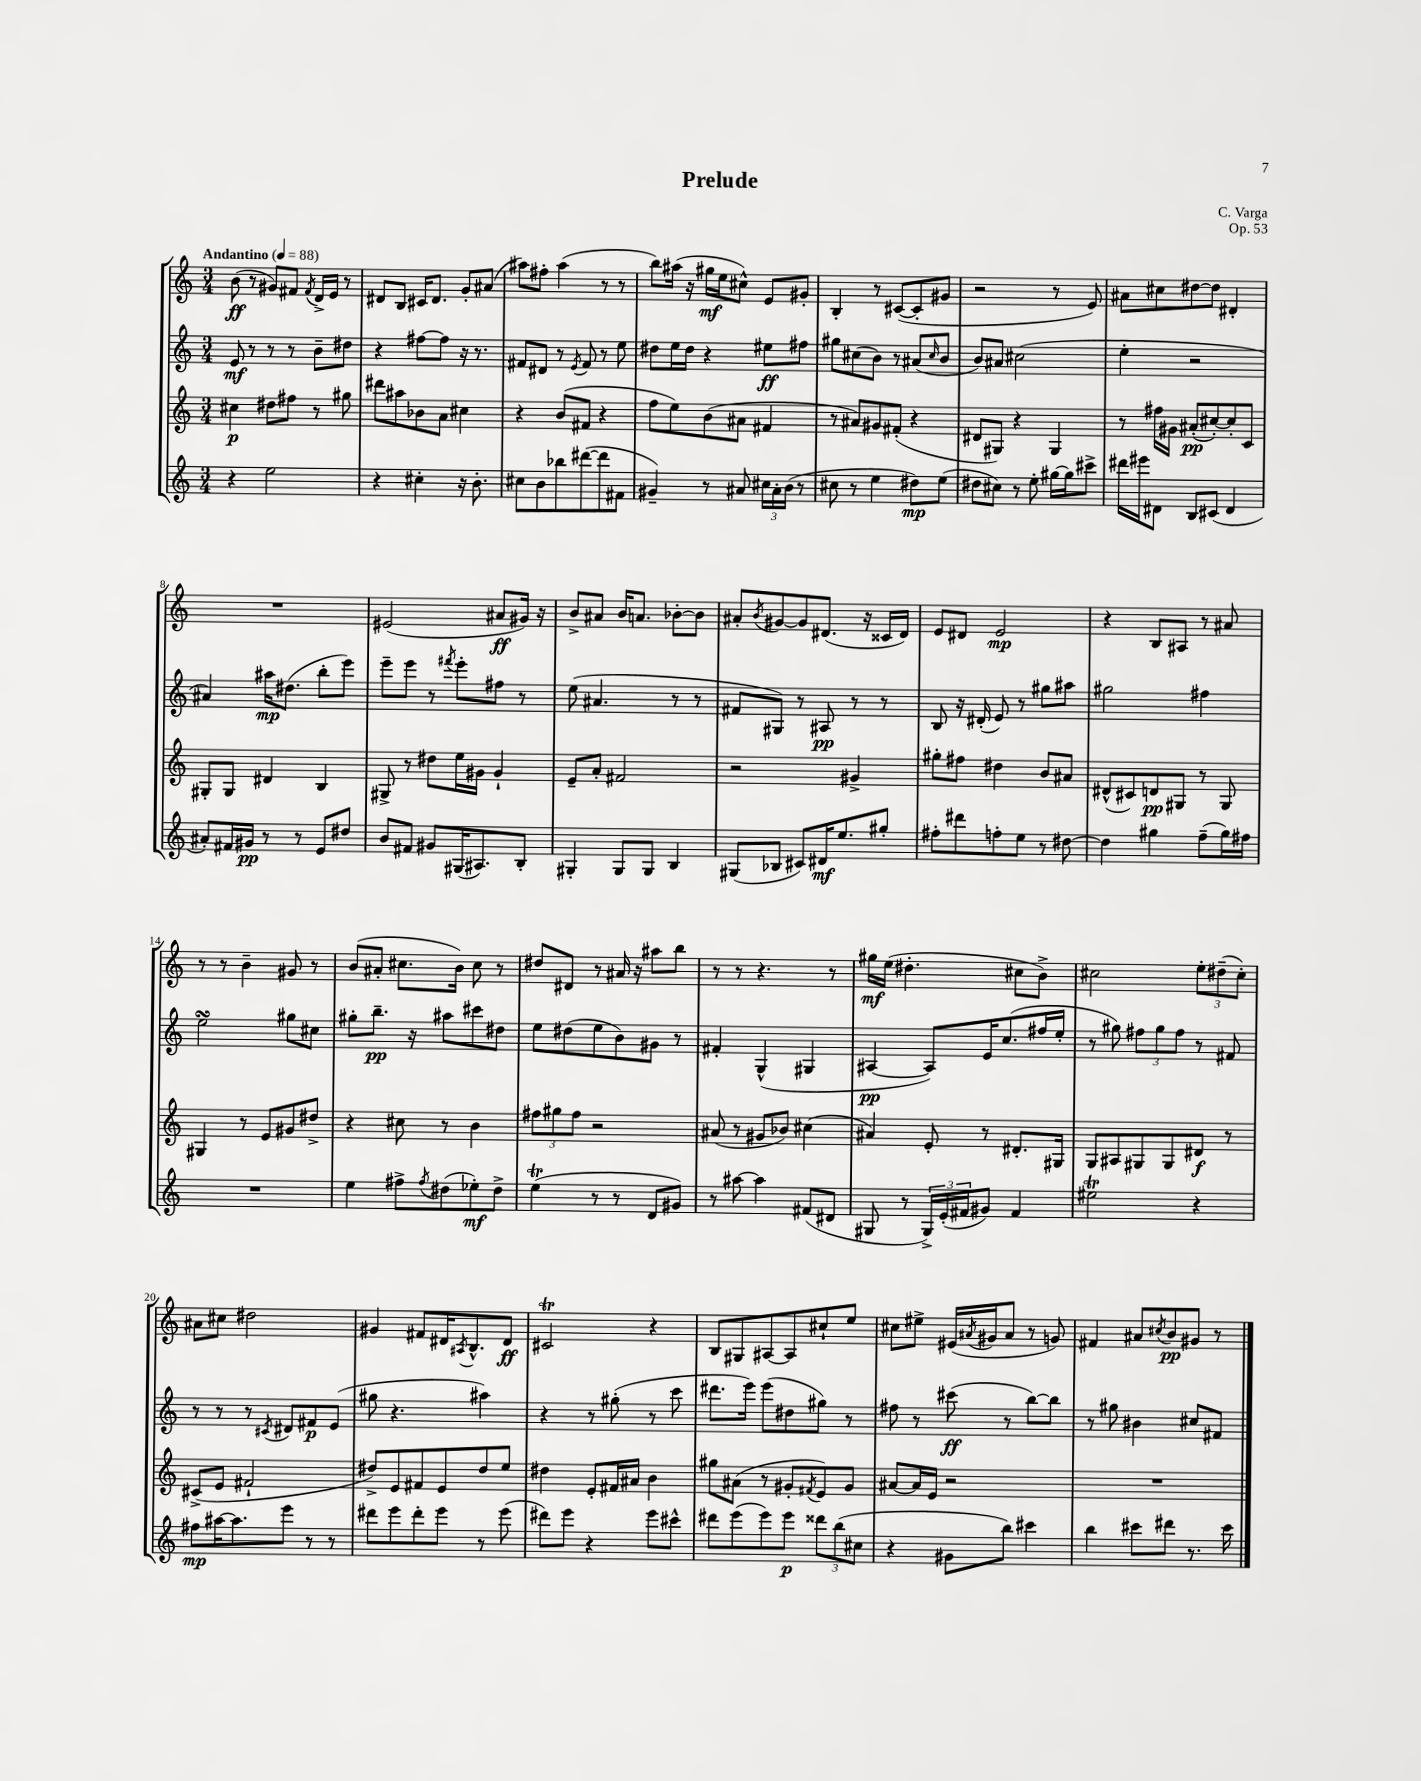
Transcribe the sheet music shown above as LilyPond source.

\header { title = "Prelude" composer = "C. Varga" opus = "Op. 53" }
<<
\new StaffGroup <<
\new Staff = "s0" {
    \clef treble \key c \major \numericTimeSignature \time 3/4 \tempo "Andantino" 4 = 88
    b'8\ff( r8 gis'8) fis'8 \acciaccatura { fis'8 } d'16-> e'16 r8 |
    dis'8 b8 cis'16 dis'8. g'8-. ais'8( |
    ais''8) fis''8-. ais''4( r8 r8 |
    b''8) ais''16( r16 gis''16\mf e''16 cis''8-^) e'8 gis'8-. |
    b4-. r8 cis'8~( cis'8-. gis'8 |
    r2 r8 e'8) |
    ais'8 cis''8 dis''8~ dis''8 dis'4-. |
    R2. |
    eis'2( ais'8\ff gis'16) r16 |
    b'8-> ais'8 b'16 a'8. bes'8~-. bes'8 |
    ais'8-. \acciaccatura { b'8 } gis'8~ gis'8 dis'8.( r16 cisis'16 dis'16) |
    e'8 dis'8 e'2\mp |
    r4 b8 ais8 r8 ais'8 |
    r8 r8 b'4-- gis'8 r8 |
    b'8( ais'8-. cis''8. b'16) cis''8 r8 |
    dis''8 dis'8 r8 ais'16 r16 ais''8 b''8 |
    r8 r8 r4. r8 |
    gis''16\mf e''16( dis''4.-. cis''8 b'8->) |
    cis''2 \tuplet 3/2 { e''8-. dis''8--( cis''8-.) } |
    ais'8 cis''8 dis''2 |
    gis'4 fis'8 dis'16 \acciaccatura { ais8 } b8.-^ dis'8\ff |
    cis'2\trill r4 |
    b8 gis8 ais8~ ais8 cis''8-! e''8 |
    cis''8 eis''8-> eis'16( \acciaccatura { ais'8 } gis'16 ais'8 r8 g'8) |
    fis'4 ais'8 \acciaccatura { cis''8 } b'8\pp gis'8 r8 \bar "|." |
}
\new Staff = "s1" {
    \clef treble \key c \major \numericTimeSignature \time 3/4
    e'8\mf r8 r8 r8 b'8-- dis''8 |
    r4 fis''8~ fis''8 r16 r8. |
    fis'8 dis'8 r8 \acciaccatura { e'8 } fis'8 r8 e''8 |
    dis''8 e''16 dis''16 r4 eis''8\ff fis''8 |
    gis''8 cis''8( b'8) r8 ais'8( \grace { cis''16 } b'8 |
    b'8) ais'8 cis''2( |
    e''4-. r2 |
    ais'4) ais''16\mp dis''8.( b''8-. e'''8) |
    e'''8-- e'''8 r8 \acciaccatura { fis'''8 } e'''8-. fis''8 r8 |
    e''8( ais'4. r8 r8 |
    fis'8 gis8) r8 ais8\pp r8 r8 |
    b8 r16 dis'16-.( e'8) r8 gis''8 ais''8 |
    gis''2 fis''4 |
    e''2\turn gis''8 cis''8 |
    gis''8-. b''8.--\pp r16 ais''8 cis'''8 dis''8 |
    e''8 dis''8( e''8 b'8) gis'8 r8 |
    fis'4-. g4-^( gis4 |
    ais4~\pp ais8) e'16 c''8.( fis''16 e''16-. |
    r8 gis''8) \tuplet 3/2 { fis''8 gis''8 fis''8 } r8 fis'8 |
    r8 r8 r8 \acciaccatura { cis'8 } dis'8 fis'8\p e'8( |
    gis''8 r4. ais''4) |
    r4 r8 gis''8-.( r8 c'''8 |
    dis'''8. e'''16) e'''8( dis''8 gis''8) r8 |
    fis''8 r8 cis'''8\ff( r8 b''8~) b''8 |
    r8 gis''8 bis'4 cis''8 fis'8 \bar "|." |
}
\new Staff = "s2" {
    \clef treble \key c \major \numericTimeSignature \time 3/4
    cis''4\p dis''8 fis''8 r8 gis''8 |
    dis'''8 ais''8 bes'8 a'8 cis''4 |
    r4 b'8( fis'8 r4 |
    f''8 e''8) b'8( ais'8 fis'4 |
    r8 ais'8) gis'8 fis'8-.( r4 |
    dis'8 gis8) r4 gis4 |
    r8 fis''16 gis'16 ais'8-.\pp( cis''8~-.) cis''8-. c'8 |
    gis8-. gis8 dis'4 b4 |
    gis8-> r8 dis''8 e''16 gis'16 gis'4-! |
    e'8-- a'8-. fis'2 |
    r2 gis'4-> |
    gis''8-. fis''8 dis''4 b'8 ais'8 |
    dis'8-^( cis'8) d'8\pp gis8 r8 gis8 |
    gis4 r8 e'8 gis'8 dis''8-> |
    r4 cis''8 r8 b'4 |
    \tuplet 3/2 { fis''8 gis''8 fis''8 } r2 |
    ais'8( r8 gis'8 bes'8) cis''4( |
    ais'4) e'8-. r8 dis'8.-. gis16 |
    g8 ais8 gis8 gis8 dis'8\f r8 |
    cis'8->( e'8 fis'2-! |
    dis''8->) e'8 fis'8 e'8 dis''8 e''8 |
    dis''4 e'8-. fis'16 ais'16 b'4 |
    gis''8 ais'8( r8 gis'8-. \acciaccatura { fis'8 } e'8) gis'8 |
    ais'8~ ais'16 e'16 r2 |
    R2. \bar "|." |
}
\new Staff = "s3" {
    \clef treble \key c \major \numericTimeSignature \time 3/4
    r4 e''2 |
    r4 cis''4-. r16 b'8.-. |
    cis''8 b'8 bes''8 dis'''8~( dis'''8 fis'8 |
    gis'4--) r8 ais'8 \tuplet 3/2 { cis''16 ais'16-. b'16( } r8 |
    cis''8 r8 e''4 dis''8\mp) e''8( |
    dis''8 cis''8) r8 e''8-. gis''16~ gis''16 cis'''8-> |
    dis'''16 eis'''16 dis'8 b8 cis'8( dis'4 |
    ais'8-.) fis'16 gis'16\pp r8 r8 e'8 dis''8 |
    b'8 fis'8 gis'8 gis16( ais8.) b8-. |
    gis4-. gis8 gis8 b4 |
    gis8( bes8 cis'8) dis'16\mf e''8. gis''8-. |
    fis''8-. dis'''8 f''8-. e''8 r8 dis''8~ |
    dis''4 gis''4 f''8--( gis''16) fis''16 |
    R2. |
    e''4 fis''8-> \acciaccatura { fis''8 } dis''8( ees''8-.\mf) dis''8-> |
    e''4\trill( r8 r8 d'8 gis'8) |
    r8 ais''8~ ais''4 fis'8( dis'8 |
    gis8 r8 \tuplet 3/2 { gis16->) e'16-.( fis'16 } gis'8) fis'4 |
    eis''2\trill r4 |
    fis''8\mp ais''16~ ais''8. e'''8 r8 r8 |
    dis'''8 e'''8 dis'''8-. e'''8 r8 e'''8( |
    dis'''8) e'''8 r4 e'''8 cis'''8-^ |
    dis'''8 e'''8( e'''8) e'''8\p \tuplet 3/2 { disis'''8 b''8( cis''8 } |
    r4 gis'8 b''8) cis'''4 |
    b''4 cis'''8 dis'''8 r8. cis'''16 \bar "|." |
}
>>
>>
